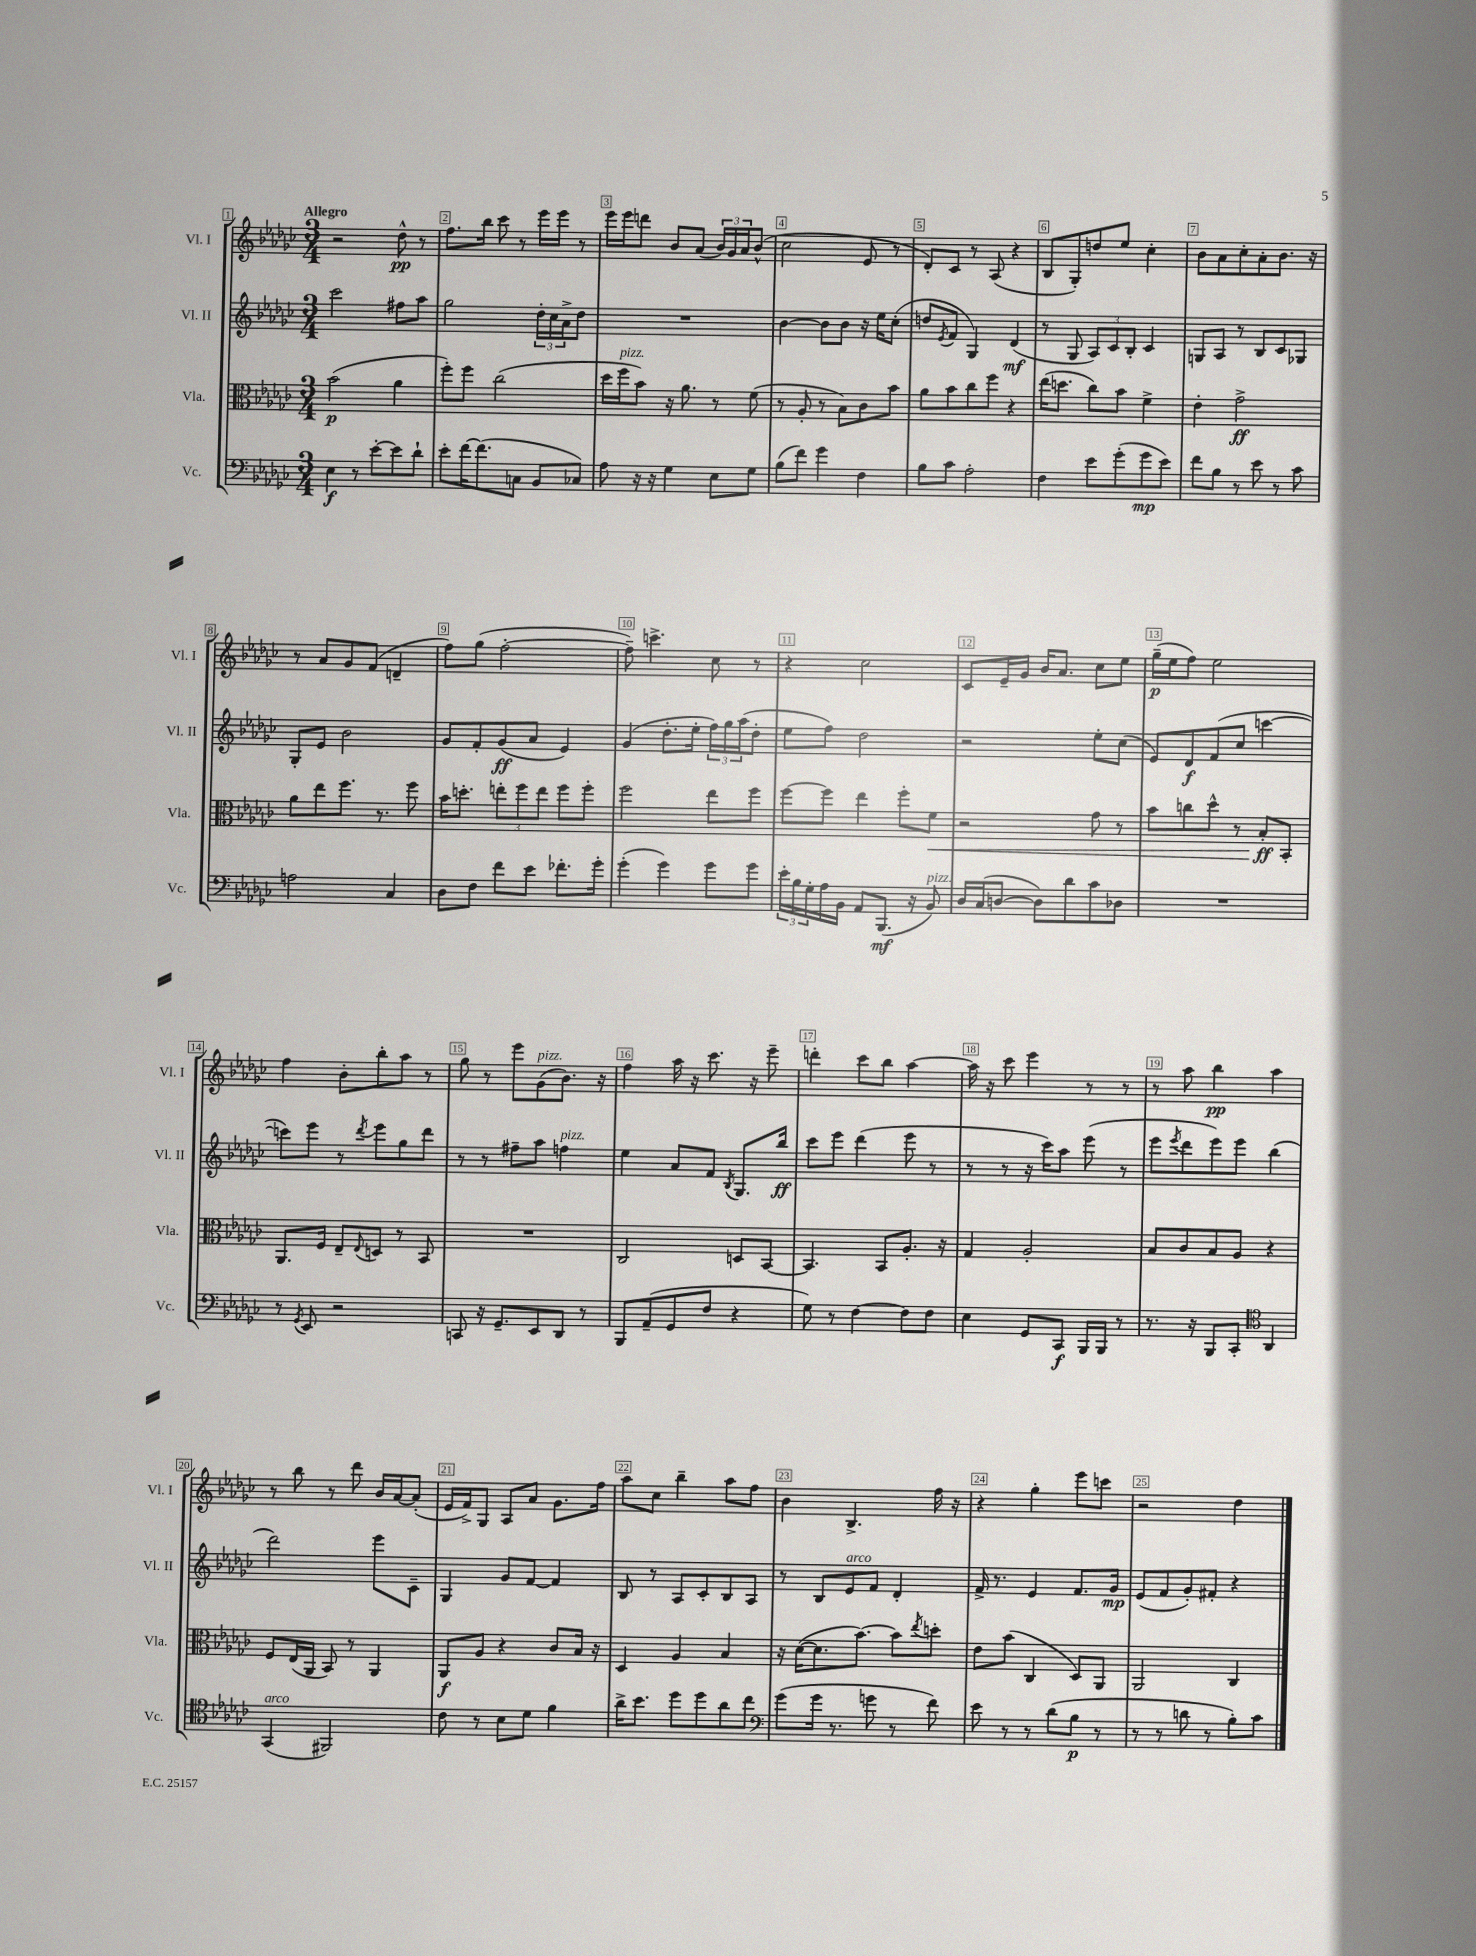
<<
\new StaffGroup <<
\new Staff = "s0" \with { instrumentName = "Vl. I" shortInstrumentName = "Vl. I" } {
    \clef treble \key ges \major \numericTimeSignature \time 3/4 \tempo "Allegro"
    r2 des''8-^\pp r8 |
    f''8. bes''16 ces'''8 r8 ees'''16 ees'''16 r8 |
    ees'''16 ees'''16 d'''8 bes'8 aes'8( \tuplet 3/2 { bes'16) ges'16 aes'16 } bes'8-^( |
    ces''2 ees'8 r8 |
    des'8-.) ces'8 r8 aes8( r4 |
    bes8 ges8-.) d''8 ees''8 ces''4-. |
    bes'8 aes'8 ces''8-. aes'8-. bes'8. r16 |
    r8 aes'8 ges'8 f'8( d'4-- |
    f''8) ges''8( f''2~-. |
    f''8--) c'''4.-> ces''8 r8 |
    r4 ces''2 |
    ces'8 ees'16-- ges'16 bes'16 aes'8. ces''8 ees''8 |
    ges''16--\p( ees''16 f''8) ees''2 |
    f''4 bes'8-. bes''8-. aes''8 r8 |
    ges''8 r8 ees'''8 ges'8^\markup { \italic "pizz." }( bes'8.) r16 |
    f''4 aes''16 r16 ces'''8. r16 ees'''8-- |
    d'''4-. ces'''8 bes''8 aes''4~ |
    aes''16 r16 ces'''8 ees'''4 r8 r8 |
    r8 aes''8 bes''4\pp aes''4 |
    r8 bes''8 r8 des'''8 bes'16 aes'16~ aes'8-.( |
    ees'16 f'16->) ges8 aes8 aes'8 ges'8. f''16 |
    aes''8 ces''8 bes''4-- aes''8 f''8 |
    bes'4 bes4.-> f''16 r16 |
    r4 ges''4-. ees'''8 c'''8 |
    r2 des''4 \bar "|." |
}
\new Staff = "s1" \with { instrumentName = "Vl. II" shortInstrumentName = "Vl. II" } {
    \clef treble \key ges \major \numericTimeSignature \time 3/4
    ces'''2 fis''8 aes''8 |
    ges''2 \tuplet 3/2 { des''16-. ces''16 aes'16-> } des''8 |
    R2. |
    bes'4~ bes'8 bes'8 r16 ees''16 ces''8-.( |
    d''8 \acciaccatura { ees'8 } f'8 ges4) des'4\mf( |
    r8 ges8 \tuplet 3/2 { aes8) ces'8 bes8-. } ces'4 |
    g8 aes8 r8 bes8 ces'8 ges8 |
    ges8-. ees'8 bes'2 |
    ges'8 f'8-. ges'8\ff( aes'8 ees'4) |
    ges'4( des''8.-. ees''16-. \tuplet 3/2 { f''16) ges''16 aes''16( } des''8-. |
    ees''8 f''8) des''2 |
    r2 ees''8-. ces''8( |
    ees'8) des'8\f f'8( ces''8 c'''4~ |
    c'''8) ees'''8 r8 \acciaccatura { des'''8 } ees'''8 ges''8 des'''8 |
    r8 r8 fis''8-- aes''8 f''4^\markup { \italic "pizz." } |
    ees''4 aes'8 f'8 \acciaccatura { bes8 } ges8. bes''16\ff |
    ces'''8 ees'''8 des'''4( ees'''8 r8 |
    r8 r8 r16 ces'''16) aes''8 ees'''8( r8 |
    ees'''8 \acciaccatura { ees'''8 } des'''8 ees'''8) ees'''8 bes''4( |
    des'''2) ees'''8 ces'8-- |
    ges4 ges'8 f'8~ f'4 |
    bes8 r8 aes8 ces'8-. bes8 aes8 |
    r8 bes8 ees'8^\markup { \italic "arco" } f'8 des'4-. |
    f'16-> r8. ees'4 f'8. ges'16\mp |
    ees'8( f'8 ges'8-.) fis'8-. r4 \bar "|." |
}
\new Staff = "s2" \with { instrumentName = "Vla." shortInstrumentName = "Vla." } {
    \clef alto \key ges \major \numericTimeSignature \time 3/4
    bes'2\p( aes'4 |
    f''8-.) f''8 ces''2( |
    des''16 f''16^\markup { \italic "pizz." } bes'8) r16 aes'8. r8 f'8( |
    r8 aes8-. r8 bes8) ces'8 bes'8 |
    aes'8 bes'8 ces''8 f''8 r4 |
    ees''16( d''8. ces''8) bes'8 f'4-> |
    ees'4-. ges'2->\ff |
    aes'8 ees''8 f''8. r8. f''8 |
    bes'16 d''8.-. \tuplet 3/2 { e''8-. f''8 e''8 } f''8 f''8-. |
    f''2 ees''8 f''8 |
    f''8~ f''8 ees''4 f''8-. f'8\< |
    r2 ges'8 r8 |
    bes'8 c''8 des''8-^ r8 bes8-.\ff\! bes,8-. |
    aes,8. f16 ees8-- \appoggiatura { ees8 } d8 r8 bes,8 |
    R2. |
    ces2 d8 bes,8~ |
    bes,4. bes,8 aes8.-. r16 |
    ges4 aes2-. |
    bes8 ces'8 bes8 aes8 r4 |
    f8 ees16( aes,16 bes,8) r8 aes,4 |
    aes,8\f aes8 r4 ces'8 bes16 r16 |
    des4 aes4 bes4 |
    r16 des'16~( des'8. bes'8.~) bes'8 \acciaccatura { ees''8 } d''8-. |
    ees'8 bes'8( ces4 des8) aes,8 |
    aes,2 ces4 \bar "|." |
}
\new Staff = "s3" \with { instrumentName = "Vc." shortInstrumentName = "Vc." } {
    \clef bass \key ges \major \numericTimeSignature \time 3/4
    ees4\f r8 ees'8~-. ees'8 des'8-! |
    ees'8-. f'16~ f'8.( c8 bes,8 ces8) |
    aes8 r16 r16 ges4 ees8 ges8 |
    bes8( f'8) ges'4 f4 |
    bes8 ces'8 aes2-. |
    f4 ees'8 ges'8-.( ges'8\mp ees'8) |
    f'8 bes8 r8 ees'8 r8 ces'8 |
    a2 ces4 |
    des8 f8 f'8 ees'8 fes'8.-. ges'16-. |
    ges'4-.( ges'4) ges'8 ges'8 |
    \tuplet 3/2 { ees'16-. bes16 ges16-. } aes16 bes,16 aes,8 bes,,8.\mf( r16 bes,8^\markup { \italic "pizz." }) |
    des16 ces16( d8~ d8) des'8 ces'8 des8 |
    R2. |
    r8 \acciaccatura { ges,8 } ees,8 r2 |
    c,8 r16 ges,8.-- ees,8 des,8 r8 |
    bes,,8 aes,8--( ges,8 f8 r4 |
    ges8) r8 f4~ f8 f8 |
    ees4 ges,8 ces,8\f bes,,16 bes,,16 r8 |
    r8. r16 bes,,8 ces,8-. \clef tenor aes,4 |
    ges,4^\markup { \italic "arco" }( fis,2) |
    ces'8 r8 bes8 des'8 f'4 |
    aes'16-> bes'8. des''8 des''8 aes'8 ces''8 |
    \clef bass ges'8( ges'16 r8. g'8 r8 f'8) |
    ees'8 r8 r8 des'8( bes8\p r8 |
    r8 r8 d'8 r8 bes8-.) ces'8 \bar "|." |
}
>>
>>
\layout { \context { \Score \override BarNumber.break-visibility = ##(#f #t #t) barNumberVisibility = #all-bar-numbers-visible \override BarNumber.stencil = #(make-stencil-boxer 0.1 0.3 ly:text-interface::print) } }
